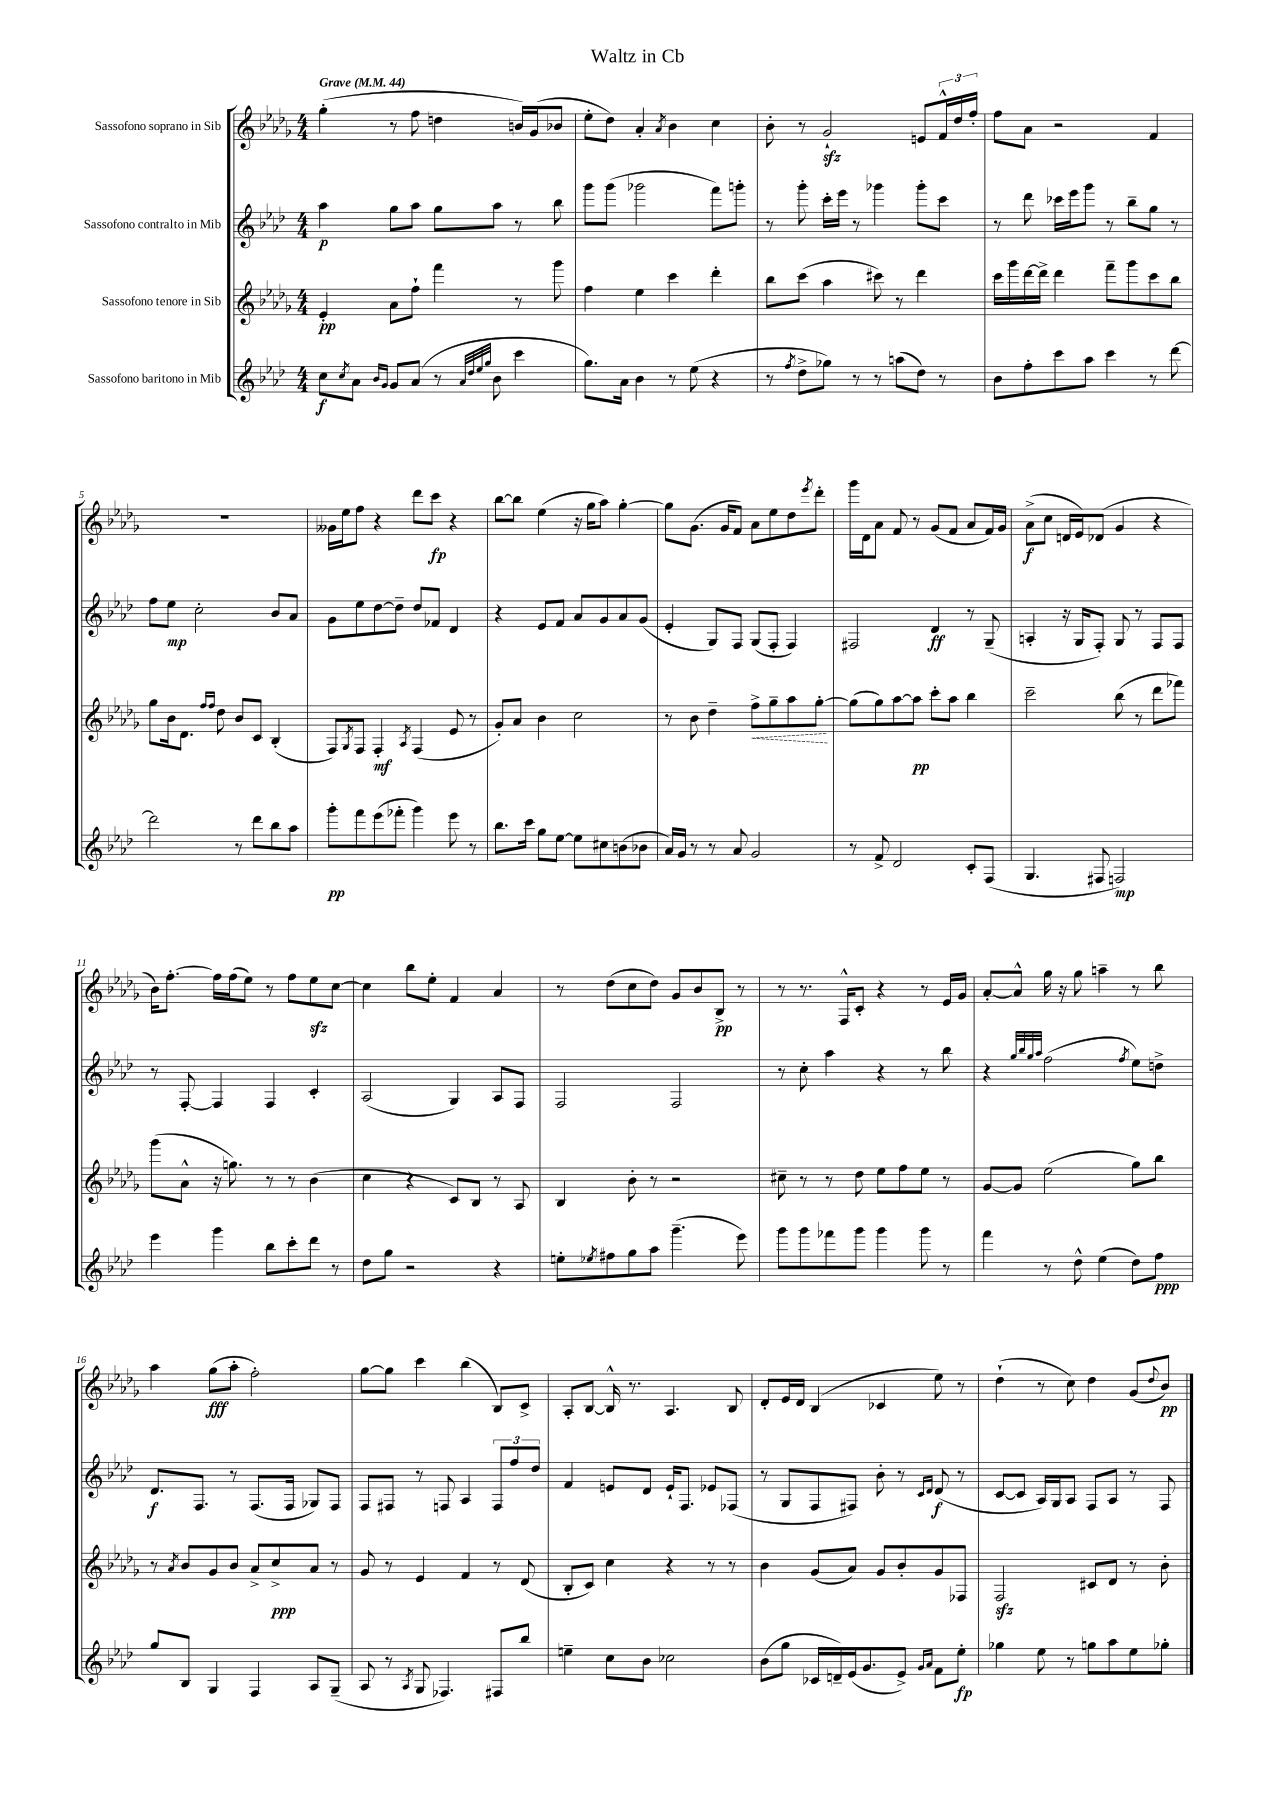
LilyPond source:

\header { title = "Waltz in Cb" }
<<
\new StaffGroup <<
\new Staff = "s0" \with { instrumentName = "Sassofono soprano in Sib" } {
    \clef treble \key des \major \numericTimeSignature \time 4/4 \tempo "Grave" 4 = 44
    ges''4-.( r8 f''8 d''4 b'16) ges'16( bes'8 |
    ees''8-. des''8) aes'4-. \acciaccatura { aes'8 } bes'4 c''4 |
    bes'8-. r8 ges'2-!\sfz e'8 \tuplet 3/2 { f'16-^ des''16 f''16-. } |
    f''8 aes'8 r2 f'4 |
    R1 |
    geses'16 ees''16 f''8 r4 des'''8 c'''8\fp r4 |
    bes''8~ bes''8 ees''4( r16 ges''16 aes''8) ges''4~-. |
    ges''8 ges'8.( ges'16 f'8) aes'8 ees''8 des''8 \acciaccatura { ees'''8 } des'''8-. |
    ges'''16 des'16 aes'8 f'8 r8 ges'8( f'8 aes'8 f'16) ges'16 |
    aes'8->\f( c''8 d'16 ees'16) des'8( ges'4 r4 |
    bes'16) f''8.~-. f''16 f''16( ees''8) r8 f''8 ees''8\sfz c''8~ |
    c''4 bes''8 ees''8-. f'4 aes'4 |
    r8 des''8( c''8 des''8) ges'8 bes'8 bes8->\pp r8 |
    r8 r8. f16-^ c'8-. r4 r8 ees'16 ges'16 |
    aes'8~-. aes'8-^ ges''16 r16 ges''8 a''4-- r8 bes''8 |
    aes''4 ges''8\fff( aes''8-. f''2-.) |
    ges''8~ ges''8 c'''4 bes''4( bes8) c'8-> |
    aes8-. bes8~ bes16-^ r8. aes4. bes8 |
    des'8-. ees'16 des'16 bes4( ces'4 ees''8) r8 |
    des''4-!( r8 c''8) des''4 ges'8( \appoggiatura { des''8 } bes'8\pp) \bar "|." |
}
\new Staff = "s1" \with { instrumentName = "Sassofono contralto in Mib" } {
    \clef treble \key aes \major \numericTimeSignature \time 4/4
    aes''4\p g''8 aes''8 g''8 aes''8 r8 bes''8 |
    g'''8 g'''8( ges'''2 f'''8) g'''8-. |
    r8 g'''8-. c'''16-. ees'''16 r8 ges'''4 ges'''8-. c'''8 |
    r8 des'''8 ces'''16 ees'''16 g'''8 r8 bes''8-- g''8 r8 |
    f''8 ees''8\mp c''2-. bes'8 aes'8 |
    g'8 ees''8 des''8~ des''8-- des''8 fes'8 des'4 |
    r4 ees'8 f'8 aes'8 g'8 aes'8 g'8( |
    ees'4-. g8) f8 g8( f8-. f4) |
    fis2 des'4\ff r8 g8--( |
    a4-. r16 g16 f8-.) g8 r8 f8 f8 |
    r8 f8~-. f4 f4 c'4-. |
    aes2( g4) aes8 f8 |
    f2 f2 |
    r8 c''8-. aes''4 r4 r8 bes''8 |
    r4 \grace { g''32 bes''32 g''32 aes''32 } f''2( \acciaccatura { f''8 } ees''8) d''8-> |
    des'8.\f f8. r8 f8.( f16 ges8) f8 |
    f8 fis8 r8 f8 aes4 \tuplet 3/2 { f8 f''8 des''8 } |
    f'4 e'8 des'8 e'16-! f8. ees'8 fes8( |
    r8 g8 f8 fis8) bes'8-. r8 \grace { c'16 des'16 } des'8\f( r8 |
    c'8~ c'8 aes16) g16 aes8 f8 aes8 r8 f8 \bar "|." |
}
\new Staff = "s2" \with { instrumentName = "Sassofono tenore in Sib" } {
    \clef treble \key des \major \numericTimeSignature \time 4/4
    ees'4-.\pp aes'8 f''8-! f'''4 r8 ges'''8 |
    f''4 ees''4 c'''4 des'''4-. |
    bes''8 c'''8( aes''4 cis'''8) r8 des'''4 |
    c'''16 ges'''16 des'''16~ des'''16-> des'''4 f'''8-- ges'''8 c'''8 bes''8 |
    ges''8 bes'16 des'8. \grace { f''16 f''16 } des''8 bes'8 c'8 bes4-.( |
    f8) \acciaccatura { ges8 } f8 f4-.\mf \acciaccatura { aes8 } f4( ees'8 r8 |
    ges'8-.) aes'8 bes'4 c''2 |
    r8 bes'8 des''4-- \once \override Hairpin.style = #'dashed-line f''8->\< ges''8-- aes''8 ges''8~-.\! |
    ges''8( ges''8) aes''8~ aes''8\pp c'''8-. aes''8 bes''4 |
    c'''2-- bes''8( r8 des'''8 fes'''8) |
    ges'''8( aes'8-^ r16 g''8.) r8 r8 bes'4( |
    c''4 r4 c'8) bes8 r8 aes8 |
    bes4 bes'8-. r8 r2 |
    cis''8-- r8 r8 des''8 ees''8 f''8 ees''8 r8 |
    ges'8~ ges'8 ees''2( ges''8) bes''8 |
    r8 \acciaccatura { aes'8 } bes'8 ges'8 bes'8 aes'8-> c''8->\ppp aes'8 r8 |
    ges'8 r8 ees'4 f'4 r8 des'8( |
    bes8-. c'8) c''4 r4 r8 r8 |
    bes'4 ges'8( aes'8) ges'8 bes'8-. ges'8 fes8 |
    f2\sfz cis'8 des'8 r8 bes'8-. \bar "|." |
}
\new Staff = "s3" \with { instrumentName = "Sassofono baritono in Mib" } {
    \clef treble \key aes \major \numericTimeSignature \time 4/4
    c''8\f \acciaccatura { c''8 } aes'8 \grace { bes'16 g'16 } g'8 aes'8( r8 \grace { aes'32 des''32 ees''32 g''32 } bes'8 c'''4 |
    g''8.) aes'16 bes'4 r8 ees''8( r4 |
    r8 \acciaccatura { f''8 } des''8-> ges''8) r8 r8 a''8( des''8) r8 |
    bes'8 f''8-. c'''8 aes''8 c'''4 r8 des'''8~ |
    des'''2 r8 des'''8 bes''8 aes''8 |
    g'''8-.\pp f'''8 ees'''8( fes'''8-. g'''4) ees'''8 r8 |
    bes''8. c'''16 g''8 ees''8~ ees''8 cis''8 b'8( bes'8 |
    aes'16) g'16 r8 r8 aes'8 g'2 |
    r8 f'8-> des'2 c'8-. f8( |
    g4. fis8 f2\mp) |
    ees'''4 g'''4 bes''8 c'''8-. des'''8 r8 |
    des''8 g''8 r2 r4 |
    e''8-. \acciaccatura { ees''8 } fis''8 g''8 aes''8 g'''4.--( ees'''8) |
    g'''8 g'''8 fes'''8 g'''8 g'''4 g'''8 r8 |
    f'''4 r8 des''8-^ ees''4( des''8) f''8\ppp |
    g''8 bes8 g4 f4 aes8 g8--( |
    aes8 r8 \acciaccatura { aes8 } g8 fes4.) fis8 bes''8 |
    e''4-- c''8 bes'8 ces''2 |
    bes'8( g''8 ces'16 d'16--) ees'16( g'8. ees'8->) \grace { g'16 aes'16 } f'8 ees''8-.\fp |
    ges''4 ees''8 r8 g''8 aes''8 ees''8 ges''8-. \bar "|." |
}
>>
>>
